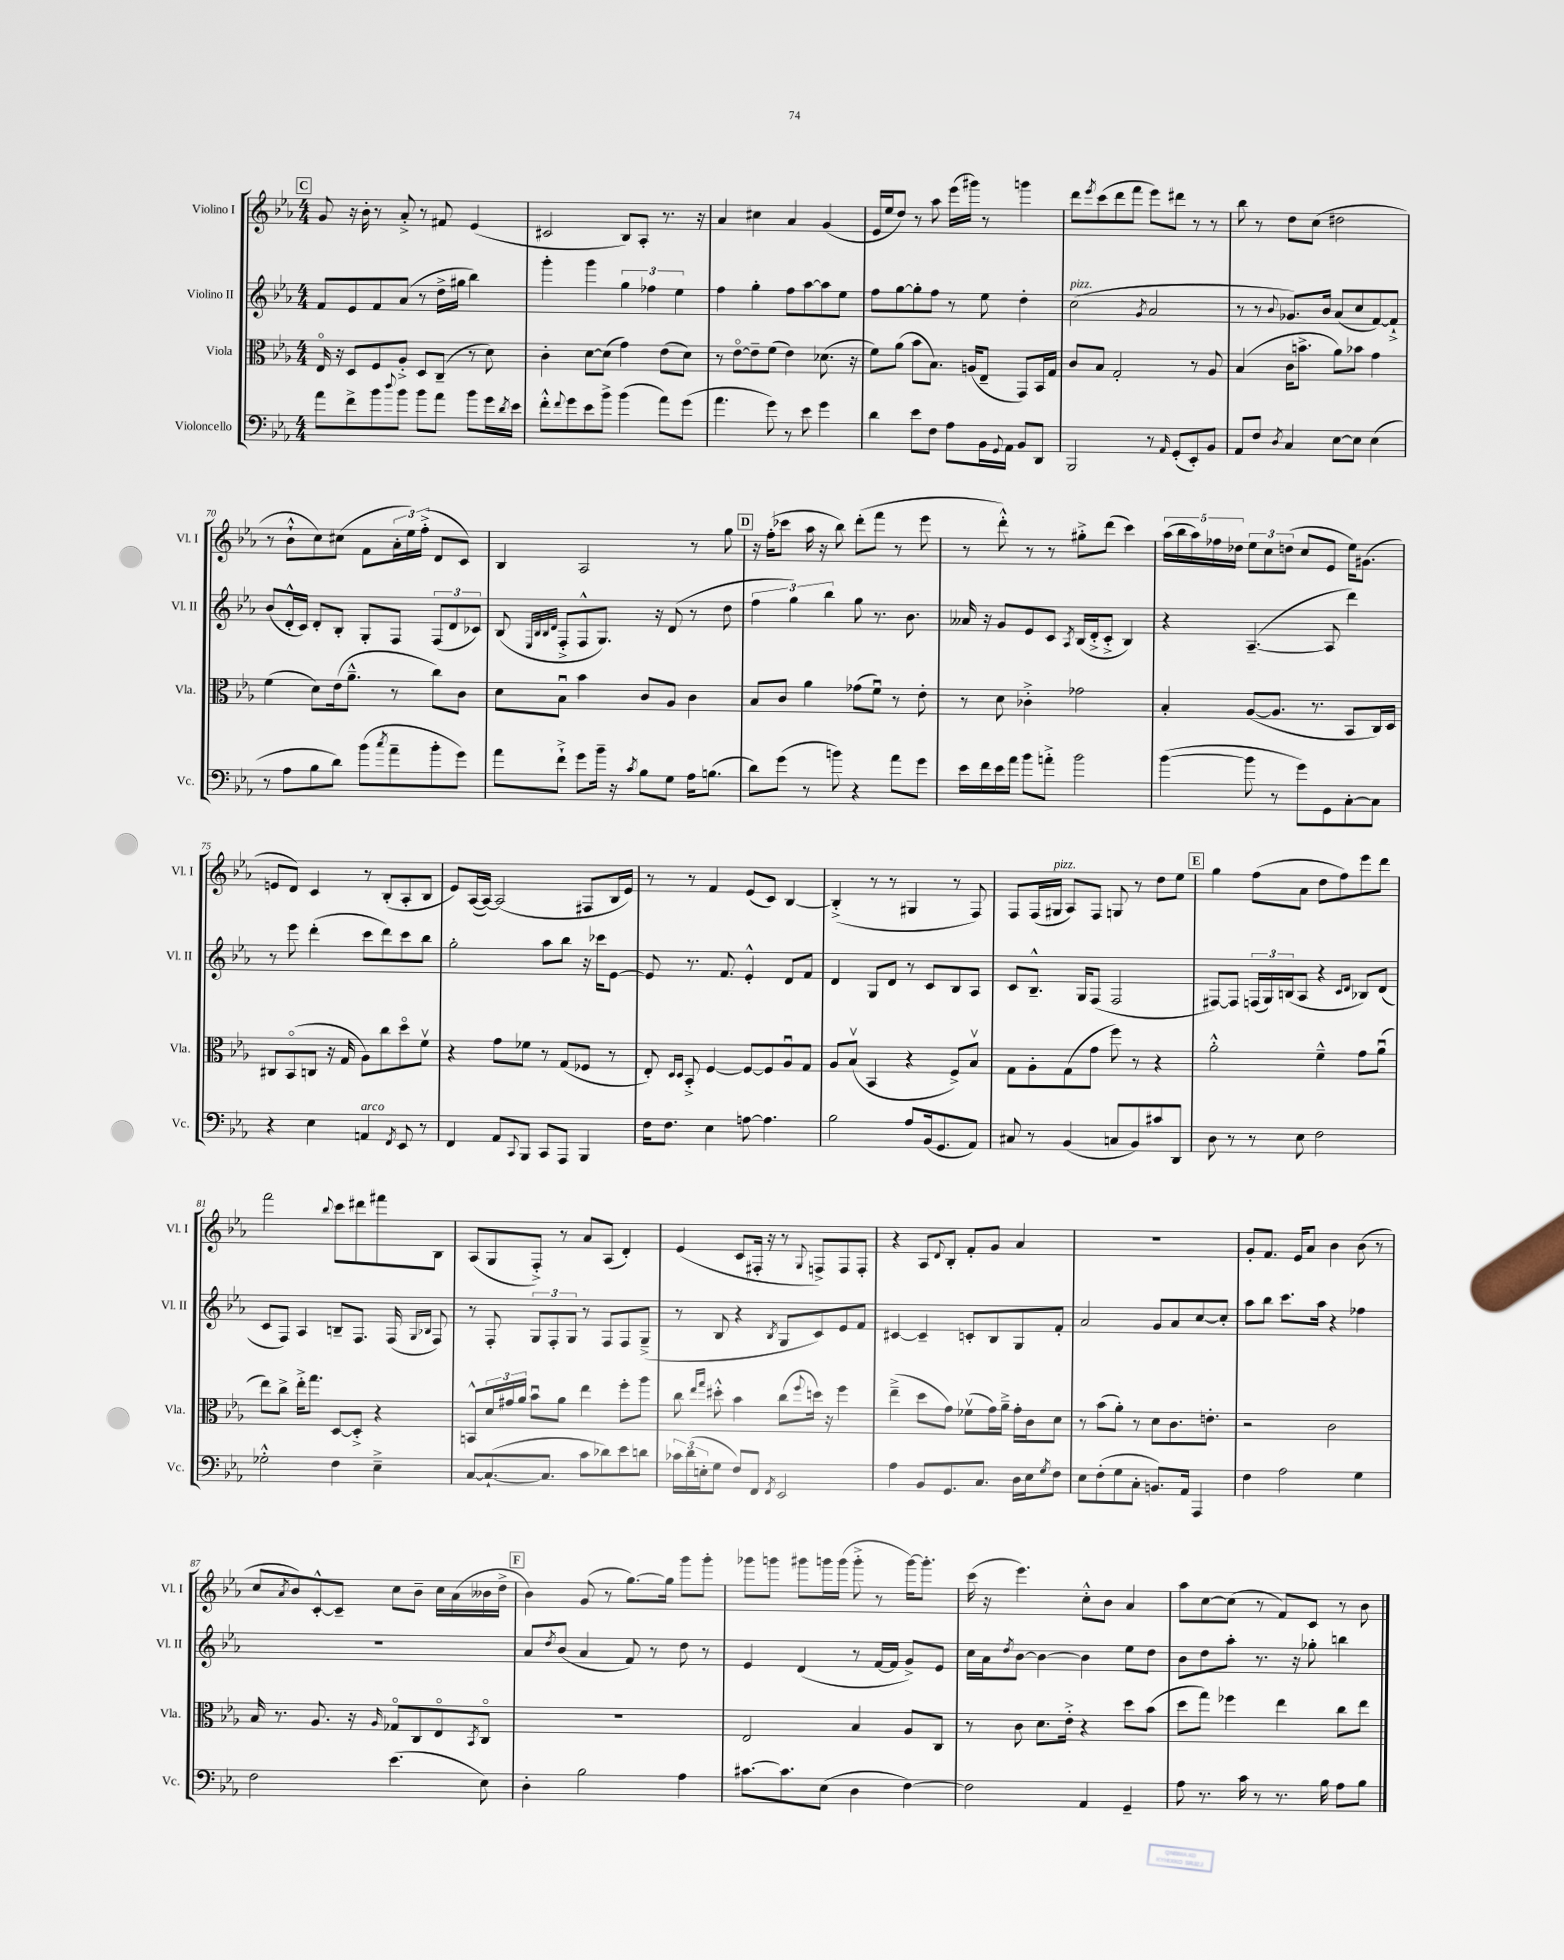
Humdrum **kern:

**kern	**kern	**kern	**kern
*part4	*part3	*part2	*part1
*staff4	*staff3	*staff2	*staff1
*I"Violoncello	*I"Viola	*I"Violino II	*I"Violino I
*I'Vc.	*I'Vla.	*I'Vl. II	*I'Vl. I
*clefF4	*clefC3	*clefG2	*clefG2
*k[b-e-a-]	*k[b-e-a-]	*k[b-e-a-]	*k[b-e-a-]
*M4/4	*M4/4	*M4/4	*M4/4
!!LO:REH:place=s1:t=C
=64	=64	=64	=64
8a-\L	16E-/	8f/L	8g/
.	16r	.	.
8f^\	8D/L	8e-/	16r
.	.	.	16b-'\
8b-\	8F/	8f/	8r
8qqdd/	.	.	.
8b-\J	8A-'^/J	(8a-/J	8a-'^/
8b-\L	8D/L	8r	8r
8a-\J	(8C~/J	16dd^\LL	8f#X/
.	.	16gg#X\JJ	.
8b-\L	8r	4bb-\)	(4e-/
16g\L	8d\)	.	.
8qd/	.	.	.
16e-\JJ	.	.	.
=65	=65	=65	=65
8f'^^\L	4c'\	4ggg'\	2c#X/
8qqf/	.	.	.
8g\	.	.	.
8e-\	[8d\L	4ggg\	.
8b-^\J	(8d\J]	.	.
(4b-\	4g\)	6gg\	8B-/L)
.	.	.	8A-'/J
.	.	6ff-X\	.
8a-\L)	(8e-\L	.	8.r
.	.	6ee-\	.
(8g\J	8d\J)	.	.
.	.	.	16r
=66	=66	=66	=66
4.a-\	8r	4ff\	4a-/
.	[8e-\L	.	.
.	8e-~\]	4gg'\	4cc#X\
8g\)	(8f\J	.	.
8r	4e-\)	8ff\L	4a-/
8e-\	.	[8aa-\	.
4g\	(8.d-X\	8aa-\]	(4g/
.	.	8ee-\J	.
.	16r	.	.
=67	=67	=67	=67
4d\	8f\L)	8ff\L	16e-/LL
.	.	.	16ee-/J
.	(8a-\J	[8gg\	8dd/J)
8e-\L	8b-\L	8gg'\]	8r
8F\J	8.B-\J)	8ff\J	8aa-\
8A-\L	.	8r	(16eee-\LL
.	(16An/KL	.	16ggg#X\JJ)
16BB-\L	8E-~/J	8ee-\	8r
8qqGG/	.	.	.
16AA-\JJ	.	.	.
8BB-/L	8GG/L)	4dd'\	4gggn\
8DD/J	16BB-/L	.	.
.	16G/JJ	.	.
=68	=68	=68	=68
!	!	!LO:TX:a:i:t=pizz.	!
2BBB-/	8c/L	(2cc\	8ddd\L
.	.	.	8qeee-/
.	8B-/J	.	(8ccc\
.	2G'/	.	8ddd\
.	.	.	8fff\J
.	.	8qg/	.
8r	.	2a-/	8eee-\L)
16qqAA-/	.	.	.
(8GG'/L	.	.	8ddd#X\J
8EE-'/)	8r	.	8r
8BB-/J	8A-/	.	8r
=69	=69	=69	=69
8AA-/L	(4B-/	8r	8bb-\
8F/J	.	8r	8r
8qD/	.	8qqb-/	.
4C/	16c\KL	8.g-X/L)	8dd\L
.	8.bn^\J	.	.
.	.	.	(8cc\J
.	.	16b-/Jk	.
[8E-\L	8a-\L)	(8a-/L	2dd#X\
8E-\J]	8b-X\J	8cc/	.
(4E-\	4g\	[8f/)	.
.	.	8f`^/J]	.
!!LO:LB:g=z
=70	=70	=70	=70
8r	(4f\	(8b-/L	8r
8A-\L	.	16d'^^/L	8b-`^^\L
.	.	16c/JJ)	.
8B-\	8d\L)	8d'/L	8cc\)
8d\J)	(16e-\k	8B-'/J	(8cc#X\J
.	8.a-~^^\J	.	.
(8b-\L	.	8G'/L	8f\L
8qcc/	.	.	.
8a-~\	8r	8F/J	24a-'\L
.	.	.	24ee-\)
.	.	.	(24ff'^\JJ
8b-'\	8cc\L)	(12F/L	8d/L
.	.	12d/	.
8g\J)	8c\J	.	8c/J)
.	.	12c-X/J)	.
=71	=71	=71	=71
8a-\L	8d\L	(8B-/	4B-/
.	.	32qqE-/LLL	.
.	.	32qqB-/	.
.	.	32qqB-/	.
.	.	32qqd/JJJ	.
8f`^\J	8B-u\J	8F'^/L	.
8g\L	4b-\	8F^^/	2A-/
16b-~\Jk	.	8.G/J)	.
16r	.	.	.
8qc/	.	.	.
8B-\L	8c/L	.	.
.	.	16r	.
8G\J	8A-/J	(8d/	.
16A-\KL	4c\	8r	8r
(8.Bn\J	.	.	.
.	.	8dd\	8gg\
!!LO:REH:place=s1:t=D
=72	=72	=72	=72
8d\L)	8B-/L	6ff\	16r
.	.	.	(16ff'\KL
(8g\J	8c/J	.	8ccc-X\J
.	.	6gg\)	.
8r	4a-\	.	16aa-\
.	.	.	16r
.	.	6bb-\	.
8bn\)	.	.	8bb-\)
4r	(8g-X\L	8gg\	(8ddd'\L
.	8fu\J)	8.r	8fff\J
8a-\L	8r	.	8r
.	.	8.b-\	.
8g\J	8e-'\	.	8eee-\
=73	=73	=73	=73
16e-\LL	8r	16a--X/	8r
16f\	.	16r	.
16e-\	8d\	8g/L	8ddd'^^\)
16a-\JJ	.	.	.
8b-\L	4c-X'^\	8e-/	8r
8an'^\J	.	8c/J	8r
.	.	8qA-/	.
2b-\	2g-X\	(16B-/LL	8gg#X'^\L
.	.	16d'^/J	.
.	.	8c'^/J	(8ddd\J
.	.	4B-/)	4ccc\)
=74	=74	=74	=74
([4b-\	4B-'/	4r	(20aa-\LL
.	.	.	20bb-\
.	.	.	20aa-\)
.	.	.	20ff-X\
.	.	.	20dd-X\JJ
8b-\]	([8A-/L	([4.A-~/	12ee-\L
.	.	.	12cc\
8r	8.A-/J]	.	.
.	.	.	(12ddn\J
8g\L)	.	.	8cc/L
.	8.r	.	.
8GG\	.	8A-/]	8e-/J
[8C'\	8BB-/L	4ddd\)	16ee-\KL)
.	.	.	(8.g#X\J
8C\J]	16C/L)	.	.
.	16D/JJ	.	.
!!LO:LB:g=z
=75	=75	=75	=75
4r	8C#X/L	8r	8en/L
.	(8BB-/	8eee-\	8d/J)
4E-\	8Cn/J	(4ddd'\	4c/
.	16r	.	.
.	16G/	.	.
!LO:TX:a:i:t=arco	!	!	!
4AAn/	8A-\L)	8ccc\L	8r
.	8cc\	8ddd\)	(8B-'/L
8qFF/	.	.	.
8EE-/	8dd\	8ccc\	8A-'/
8r	8fv\J	8bb-\J	8B-/J
=76	=76	=76	=76
4FF/	4r	2gg'\	8e-/L)
.	.	.	([16A-/L
.	.	.	16A-/JJ_)
8AA-/L	8g\L	.	(2A-/]
8qqCC/	.	.	.
8BBB-/J	8f-X\J	.	.
8CC/L	8r	8aa-\L	.
8AAA-/J	(8G/L	8bb-\J	.
4BBB-/	8F-X/J	16r	8F#X/L
.	.	16ccc-X\KL	.
.	8r	[8e-\J	16B-/L
.	.	.	16e-/JJ)
=77	=77	=77	=77
16F\KL	8E-'/)	8e-/]	8r
8.F\J	.	.	.
.	16qqD/LL	.	.
.	16qqD/JJ	.	.
.	8BB-'^/	8.r	8r
4E-\	[4F/	.	4f/
.	.	8.f/	.
[8An\	8F/L_	4e-'^^/	(8e-/L
4.A\]	8F/]	.	8c/J)
.	8A-u/	8d/L	[4B-/
.	8G/J	8f/J	.
=78	=78	=78	=78
2B-\	8A-/L	4d/	(4B-'^/]
.	(8B-v/J	.	.
.	4BB-/	8G/L	8r
.	.	8d/J	8r
8A-/L	4r	8r	4G#X/
(16BB-/k	.	8c/L	.
8.GG/	.	.	.
.	8F^/L)	8B-/	8r
8AA-/J)	8B-v/J	8A-/J	8F/)
=79	=79	=79	=79
8C#X/	8G\L	8c/L	8F/L
8r	8A-'\	8.B-~^^/J	(16F/L
!	!	!	!LO:TX:a:i:t=pizz.
.	.	.	16G#X/JJ
(4BB-/	(8G\	.	8A-/L)
.	.	16G/KL	.
.	8g\J	(8F/J	8F/J
8Cn/L	8ff\)	2F/	8Gn/
8BB-/)	8r	.	8r
8c#X/	4r	.	8dd\L
8DD/J	.	.	8ee-\J
!!LO:REH:place=s1:t=E
=80	=80	=80	=80
8D\	2a-'^^\	[8F#X/L)	4gg\
8r	.	8F#/J]	.
8r	.	(24Fn/LL	(8ff\L
.	.	24G/)	.
.	.	(24Bn/J	.
8E-\	.	8A-/J	8a-\J
2F\	4f~^^\	4r	8dd\L
.	.	.	8ff\)
.	.	16qqc/LL	.
.	.	16qqd/JJ	.
.	8g\L	8B-X/L)	8eee-\
.	(8a-u\J	(8d/J	8ddd\J
!!LO:LB:g=z
=81	=81	=81	=81
2G-X'^^\	8ee-\L)	8c/L	2fff\
.	8cc^\J	8F/J)	.
.	16ee-'^\KL	4A-/	.
.	8.gg\J	.	.
.	.	.	8qqbb-/
4F\	[8D/L	8Bn~/L	8ccc\L
.	8D'^/J]	8.F/J	8ddd#X\
4E-~^\	4r	.	8fff#X\
.	.	(16F/	.
.	.	16qqG/LL	.
.	.	16qqB-X/JJ	.
.	.	8F/)	8B-\J
=82	=82	=82	=82
[8C/L	8BBn^^/L	8r	(8A-/L
(8.C`/_	24d/L	8F'/	8G/
.	24g#X/	.	.
.	24a-/JJ	.	.
.	8b-u\L	12G/L	8F'^/J)
8.C/J]	.	.	.
.	.	12F'/	.
.	8a-\J	.	8r
.	.	12G/J	.
8c\L	4ee-\	8r	8a-/L
8d-X\)	.	8F/L	(8A-/J
8e-\	8ff'\L	8F/	4d'/)
8dn\J	8aa-\J	(8G~^/J	.
=83	=83	=83	=83
24c-X\LL	8cc\	8r	(4e-/
(24d\	.	.	.
24En'\J	.	.	.
.	16qqee-/LL	.	.
.	16qqgg/JJ	.	.
8G\J	8dd#X'^^\	8B-/	.
8F/L)	4b-\	4r	8c/L
8FF/J	.	.	16F#X'/Jk
.	.	.	16r
8qFF/	.	8qB-/	.
2EE-/	(8cc\L	8G/L	8r
.	8qqff/	.	8qqG/
.	16ddn\Jk)	8c/)	8Fn^/L)
.	16r	.	.
.	4ff\	8e-/	8F/
.	.	8f/J	8F'/J
=84	=84	=84	=84
4A-\	(4ee-~^\	[4c#X/	4r
8BB-/L	8dd\L	4c#~/]	8A-/L
.	.	.	8qqd/
8.GG/	8g\J)	.	8B-'/J
.	(8f-Xv\L	8cn'/L	8f'/L
8.C/J	.	.	.
.	16g\L)	8B-/	8g/J
.	16a-~^\JJ	.	.
16D\LL	16g'\LL	8G/	4a-/
16E-\J	16c\J	.	.
8qG/	.	.	.
8F\J	8d\J	8f'/J	.
=85	=85	=85	=85
8E-\L	8r	2a-/	1r
(8F'\	(8b-\L	.	.
8G\	8a-'\J)	.	.
8C'\J	8r	.	.
8.BBn/L)	8d\L	8g/L	.
.	8.c\	8a-/	.
16AA-/Jk	.	.	.
4AAA-/	.	[8cc/	.
.	8.en'\J	.	.
.	.	8cc'/J]	.
=86	=86	=86	=86
4F\	2r	8aa-\L	8g'/L
.	.	8bb-\J	8.f/J
2A-\	.	8.ccc\L	.
.	.	.	16e-/KL
.	.	.	8a-/J
.	.	16aa-\Jk	.
.	2c\	4r	4b-\
4G\	.	4ff-X\	(8b-\
.	.	.	8r
!!LO:LB:g=z
=87	=87	=87	=87
2F\	16B-/	1r	8cc/L
.	8.r	.	.
.	.	.	8qa-/
.	.	.	8b-/)
.	8.A-/	.	[8c'^^/
.	.	.	8c~/J]
.	16r	.	.
.	16qqA-/	.	.
(4.e-\	8G-X/L	.	8cc\L
.	8C/	.	8b-~\J
.	8E-/	.	16cc\LL
.	.	.	(16a-\
.	8qBB-/	.	.
8E-\)	8C/J	.	16b--X\
.	.	.	16dd^\JJ
!!LO:REH:place=s1:t=F
=88	=88	=88	=88
4D'\	1r	8a-/L	4b-\)
.	.	8qdd/	.
.	.	(8b-/J	.
2B-\	.	4a-/	(8g/
.	.	.	8r
.	.	8f/)	[8.gg\L)
.	.	8r	.
.	.	.	16gg\Jk]
4A-\	.	8dd\	8ggg\L
.	.	8r	8ggg'\J
=89	=89	=89	=89
[8.c#X\L	2E-/	4e-/	8ggg-X\L
.	.	.	8gggn\J
8.c#\]	.	.	.
.	.	(4d/	8ggg#X\L
(8E-\J	.	.	16gggn\L
.	.	.	(16ggg\JJ
4D\	4B-/	8r	8ggg'^\
.	.	[16f/LL	8r
.	.	16f/JJ]	.
[4F\)	8A-/L	8g^/L)	[16ggg\KL)
.	.	.	8.ggg'\J]
.	8C/J	8e-/J	.
=90	=90	=90	=90
2F\]	8r	16cc\LL	(16ccc\
.	.	16a-\J	16r
.	.	8qdd/	.
.	8c\	[8b-\J	4.eee-\)
.	8.d\L	4b-\_	.
.	16e-'^\Jk	.	.
4AA-/	4r	4b-\]	8cc'^^\L
.	.	.	8b-\J
4GG~/	8dd\L	8ee-\L	4a-/
.	(8b-\J	8dd\J	.
=91	=91	=91	=91
8A-\	8dd\L	8b-\L	8aa-\L
8.r	8gg\J)	8dd\	[8cc\
.	4ff-X\	8aa-'\J	(8cc\J]
16c\	.	.	.
8r	.	8.r	8r
8.r	4ee-\	.	8f/L)
.	.	16r	.
.	.	8gg-X'\	8c/J
16B-\	.	.	.
8A-\L	8cc\L	4bbn\	8r
8B-\J	8ee-\J	.	8b-\
==	==	==	==
*-	*-	*-	*-
